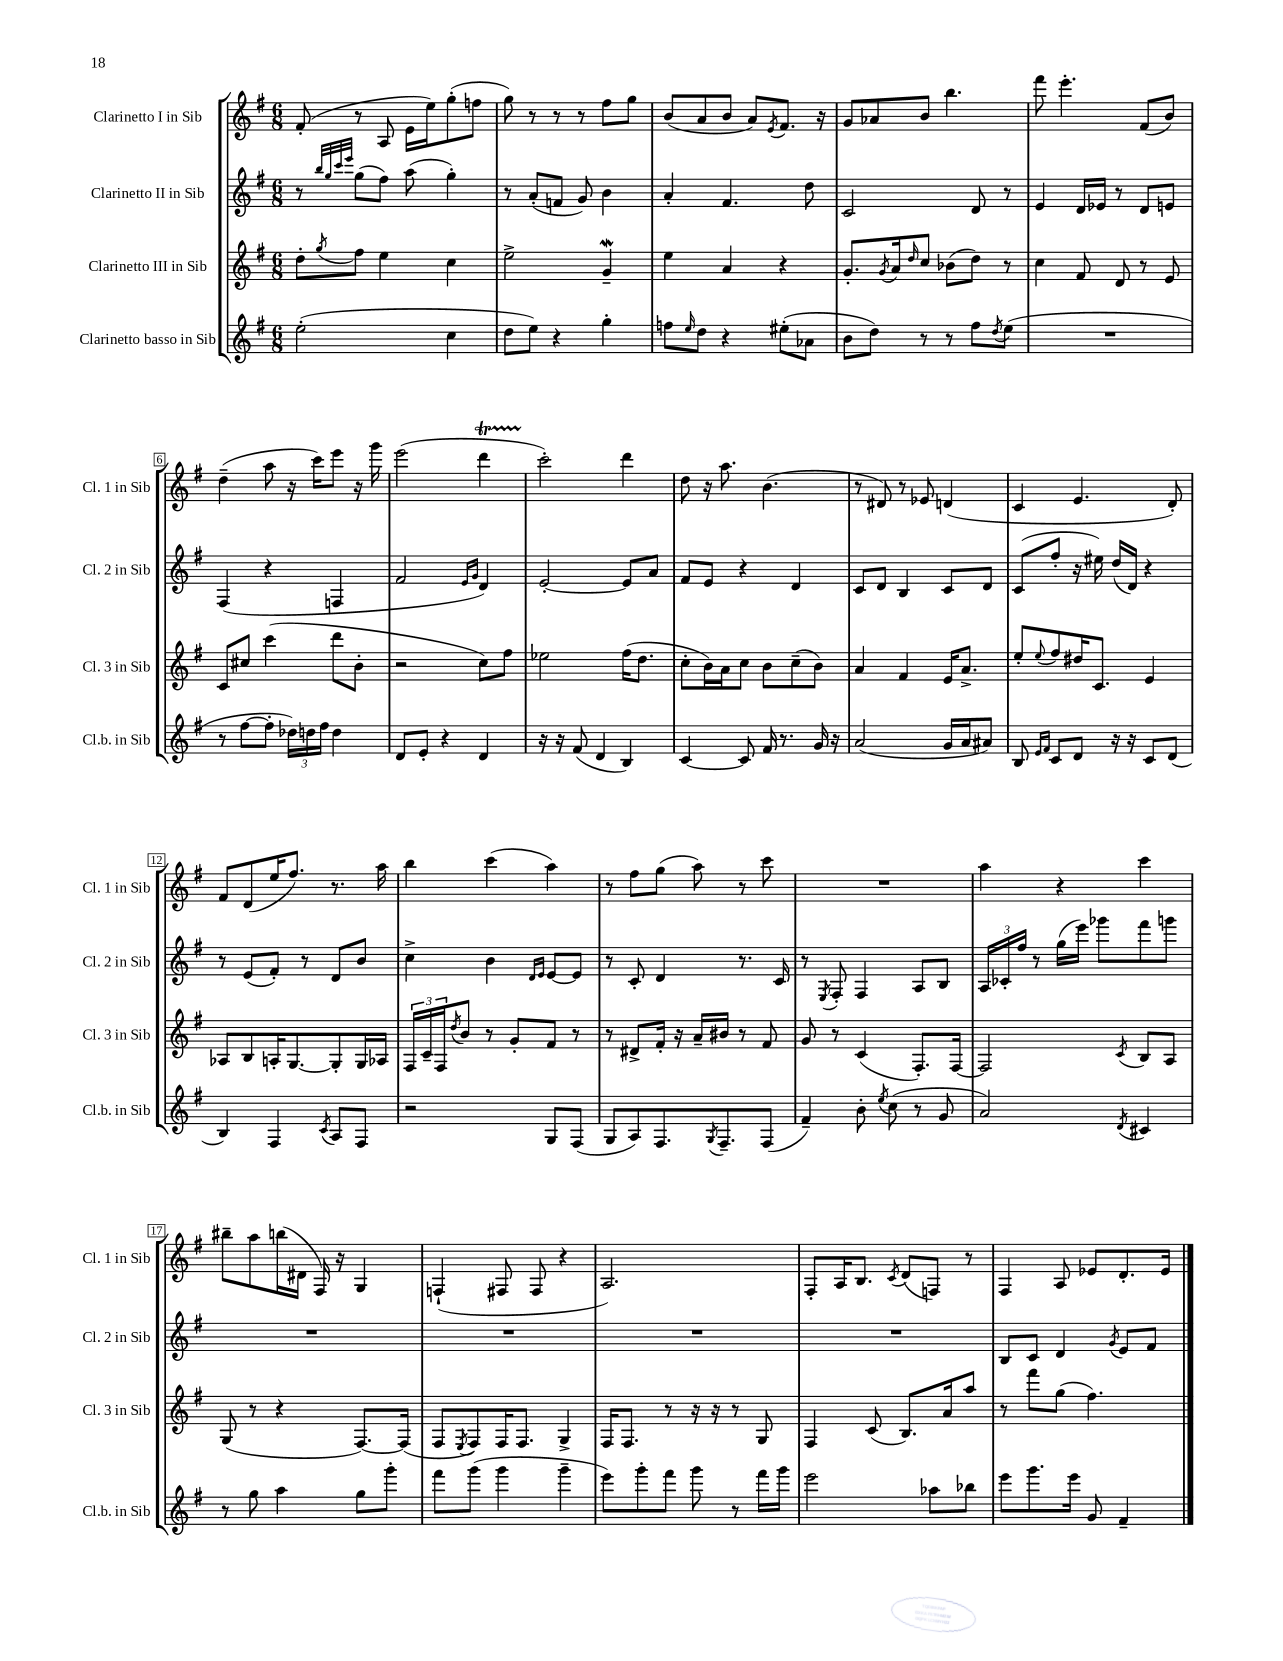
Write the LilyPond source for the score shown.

<<
\new StaffGroup <<
\new Staff = "s0" \with { instrumentName = "Clarinetto I in Sib" shortInstrumentName = "Cl. 1 in Sib" } {
    \clef treble \key g \major \numericTimeSignature \time 6/8
    fis'8-.( r8 a8 e'16 e''16) g''8-.( f''8 |
    g''8) r8 r8 r8 fis''8 g''8 |
    b'8( a'8 b'8 a'8) \acciaccatura { e'8 } fis'8. r16 |
    g'8 aes'8 b'8 b''4. |
    fis'''8 e'''4.-. fis'8( b'8) |
    d''4--( a''8 r16 c'''16) e'''8 r16 g'''16 |
    e'''2( d'''4\startTrillSpan |
    c'''2-.\stopTrillSpan) d'''4 |
    d''8 r16 a''8. b'4.( |
    r8 dis'8) r8 ees'8 d'4( |
    c'4 e'4. d'8-.) |
    fis'8 d'8( e''16 fis''8.) r8. a''16 |
    b''4 c'''4( a''4) |
    r8 fis''8 g''8( a''8) r8 c'''8 |
    R2. |
    a''4 r4 c'''4 |
    bis''8-- a''8 b''16( dis'16 fis16) r16 g4 |
    f4-!( fis8 fis8 r4 |
    a2.) |
    fis8-. a16 b8. \acciaccatura { c'8 } d'8( f8) r8 |
    fis4 a8 ees'8 d'8.-. ees'16 \bar "|." |
}
\new Staff = "s1" \with { instrumentName = "Clarinetto II in Sib" shortInstrumentName = "Cl. 2 in Sib" } {
    \clef treble \key g \major \numericTimeSignature \time 6/8
    r8 \grace { b''32 g''32 c'''32 e'''32 } g''8( fis''8) a''8( g''4-.) |
    r8 a'8-.( f'8 g'8) b'4 |
    a'4-. fis'4. d''8 |
    c'2 d'8 r8 |
    e'4 d'16 ees'16 r8 d'8 e'8 |
    fis4( r4 f4 |
    fis'2 \grace { e'16 g'16 } d'4) |
    e'2~-. e'8 a'8 |
    fis'8 e'8 r4 d'4 |
    c'8 d'8 b4 c'8 d'8 |
    c'8( fis''8-. r16 eis''16) d''16( d'16) r4 |
    r8 e'8( fis'8-.) r8 d'8 b'8 |
    c''4-> b'4 \grace { d'16 e'16 } e'8~ e'8 |
    r8 c'8-. d'4 r8. c'16 |
    r8 \acciaccatura { e8 } fis8-. fis4 a8 b8 |
    \tuplet 3/2 { a16 ces'16-. fis''16 } r8 g''16( e'''16) ges'''8 fis'''8 g'''8 |
    R2. |
    R2. |
    R2. |
    R2. |
    b8 c'8 d'4 \acciaccatura { g'8 } e'8 fis'8 \bar "|." |
}
\new Staff = "s2" \with { instrumentName = "Clarinetto III in Sib" shortInstrumentName = "Cl. 3 in Sib" } {
    \clef treble \key g \major \numericTimeSignature \time 6/8
    d''8-. \acciaccatura { g''8 } fis''8 e''4 c''4 |
    e''2-> g'4--\mordent |
    e''4 a'4 r4 |
    g'8.-. \acciaccatura { g'8 } a'16 \grace { d''16 } c''8 bes'8( d''8) r8 |
    c''4 fis'8 d'8 r8 e'8 |
    c'8 cis''8 c'''4( d'''8 b'8-. |
    r2 c''8) fis''8 |
    ees''2 fis''16( d''8. |
    c''8-. b'16) a'16 c''8 b'8 c''8--( b'8) |
    a'4 fis'4 e'16 a'8.-> |
    e''8-. \appoggiatura { e''8 } fis''8 dis''16 c'8. e'4 |
    aes8 b8 a16-. g8.~ g8-. g16 aes16 |
    \tuplet 3/2 { fis16 c'16-- fis16 } \acciaccatura { d''8 } b'8 r8 g'8-. fis'8 r8 |
    r8 dis'8-> fis'16-. r16 a'16-- bis'16 r8 fis'8 |
    g'8 r8 c'4( fis8.-.) fis16~ |
    fis2 \acciaccatura { c'8 } b8 a8 |
    g8( r8 r4 fis8.~) fis16( |
    fis8 \acciaccatura { e8 } fis8) fis16 fis8. g4-> |
    fis16 fis8. r8 r16 r16 r8 g8 |
    fis4 c'8( b8.) a'16 a''8 |
    r8 fis'''8 g''8( fis''4.) \bar "|." |
}
\new Staff = "s3" \with { instrumentName = "Clarinetto basso in Sib" shortInstrumentName = "Cl.b. in Sib" } {
    \clef treble \key g \major \numericTimeSignature \time 6/8
    e''2-.( c''4 |
    d''8 e''8) r4 g''4-. |
    f''8 \grace { e''16 } d''8 r4 eis''8-.( aes'8 |
    b'8 d''8) r8 r8 fis''8 \acciaccatura { d''8 } e''8( |
    R2. |
    r8 fis''8~ fis''8-. \tuplet 3/2 { des''16) d''16 fis''16 } d''4 |
    d'8 e'8-. r4 d'4 |
    r16 r16 fis'8( d'4 b4) |
    c'4~ c'8 fis'16 r8. g'16 r16 |
    a'2( g'16 a'16 ais'8) |
    b8 \grace { e'16 fis'16 } c'8 d'8 r16 r16 c'8 d'8( |
    b4) fis4 \acciaccatura { c'8 } a8 fis8 |
    r2 g8 fis8( |
    g8 a8) fis8. \acciaccatura { g8 } fis8.-- fis8( |
    fis'4--) b'8-. \acciaccatura { e''8 } c''8( r8 g'8 |
    a'2) \acciaccatura { d'8 } cis'4 |
    r8 g''8 a''4 g''8 g'''8-. |
    fis'''8 g'''8( g'''4 g'''4-- |
    e'''8) g'''8-. fis'''8 g'''8 r8 fis'''16 g'''16 |
    e'''2 aes''8 bes''8 |
    e'''8 g'''8. e'''16 g'8 fis'4-- \bar "|." |
}
>>
>>
\layout { \context { \Score \override BarNumber.stencil = #(make-stencil-boxer 0.1 0.3 ly:text-interface::print) } }
